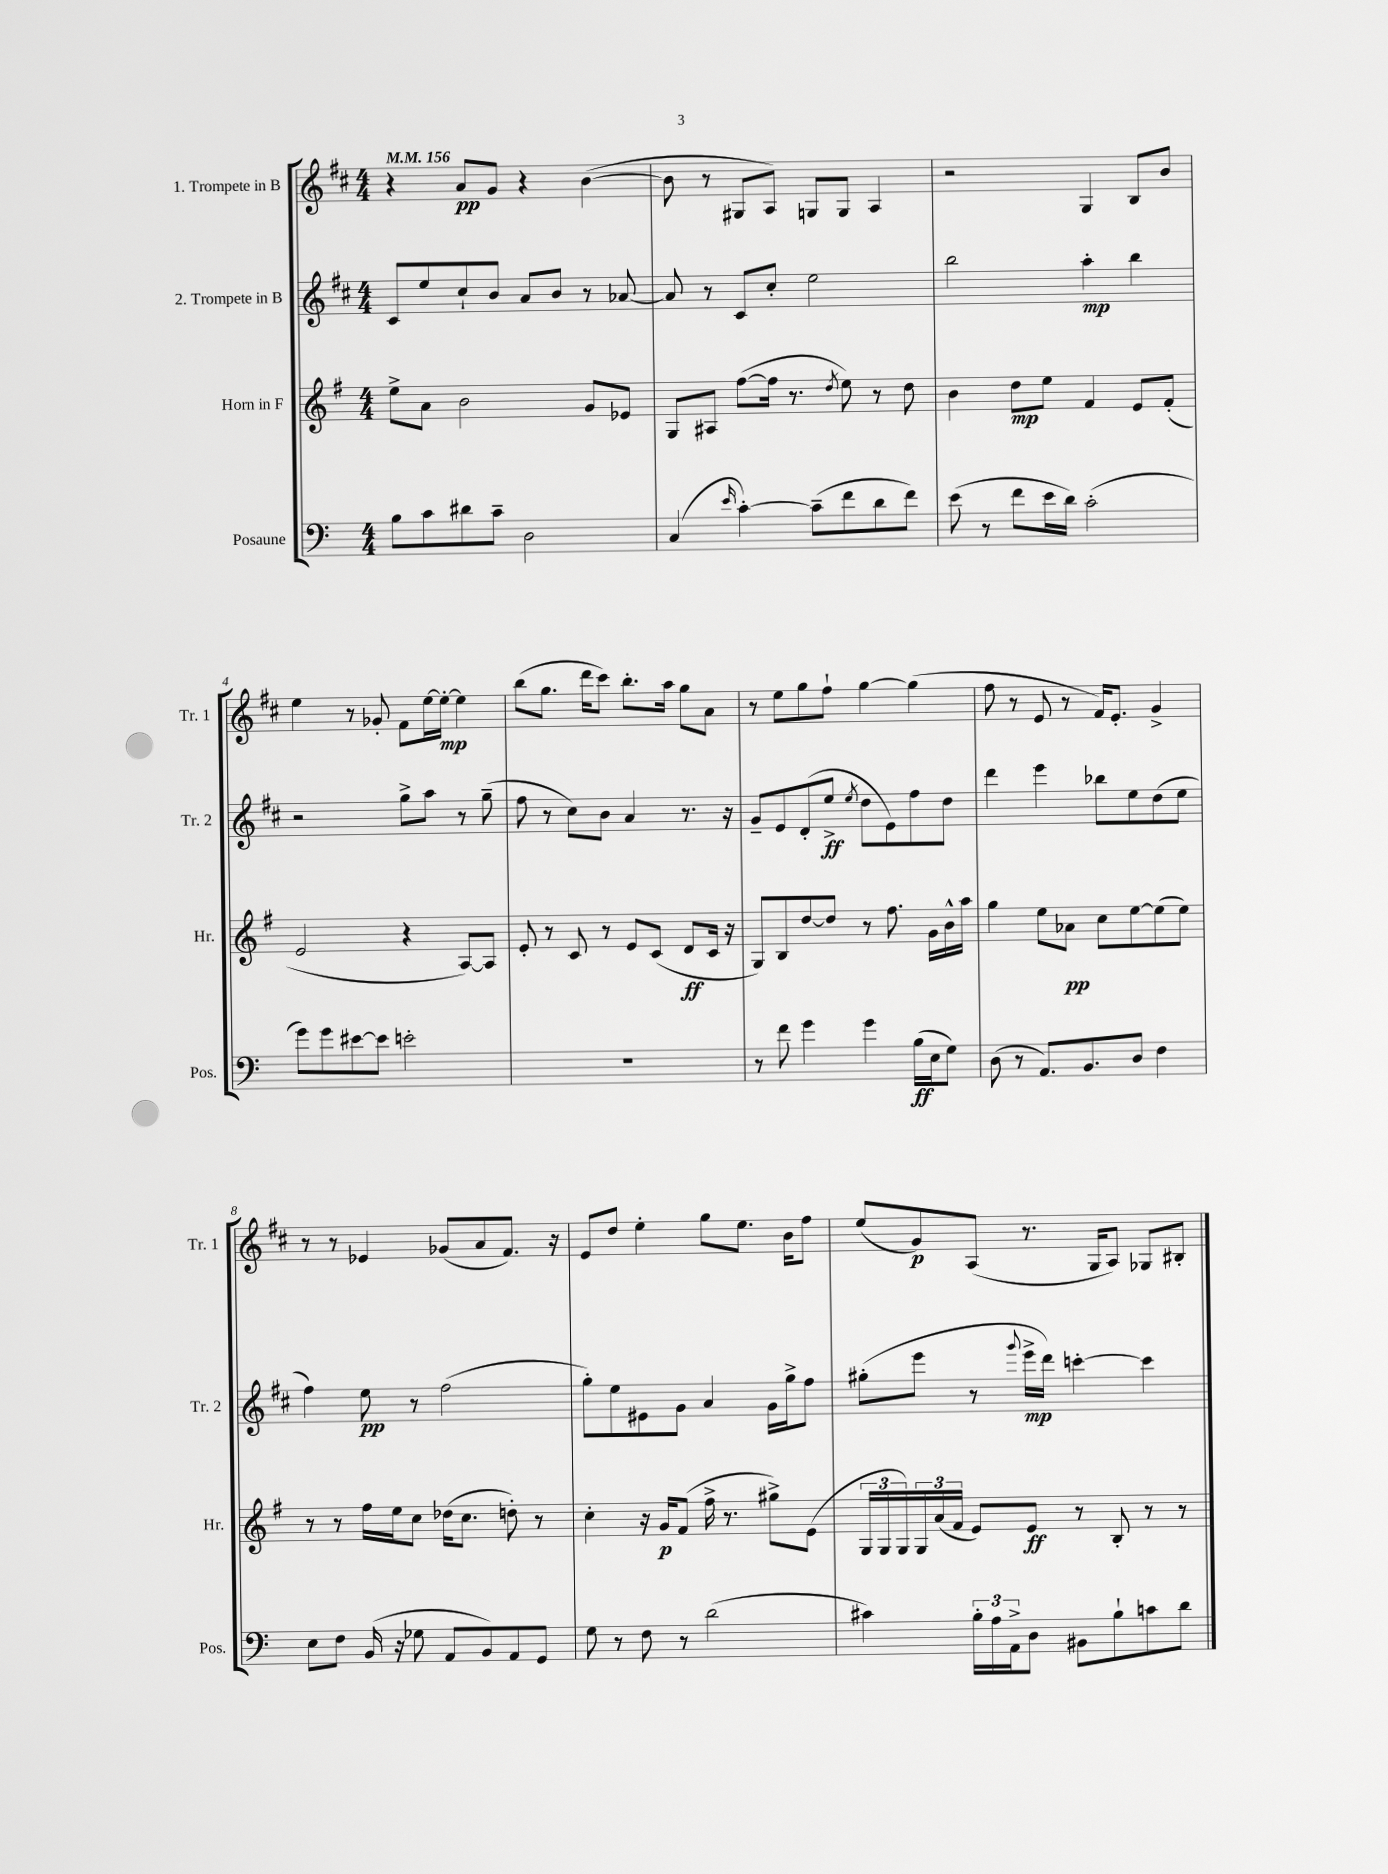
<<
\new StaffGroup <<
\new Staff = "s0" \with { instrumentName = "1. Trompete in B" shortInstrumentName = "Tr. 1" } {
    \clef treble \key d \major \numericTimeSignature \time 4/4 \tempo 4 = 156
    r4 a'8\pp g'8 r4 b'4~( |
    b'8 r8 gis8 a8) g8 g8 a4 |
    r2 g4 b8 b'8 |
    e''4 r8 ges'8-. fis'8 e''16~ e''16~-.\mp e''4 |
    b''8( g''8. d'''16 cis'''8) b''8.-. a''16 g''8 a'8 |
    r8 e''8 g''8 fis''8-! g''4~ g''4( |
    fis''8 r8 e'8 r8 fis'16) e'8.-. g'4-> |
    r8 r8 ees'4 ges'8( a'8 fis'8.) r16 |
    e'8 d''8 e''4-. g''8 e''8. b'16 fis''8 |
    e''8( g'8\p) a8( r8. g16 a8) ges8 bis8-. \bar "|." |
}
\new Staff = "s1" \with { instrumentName = "2. Trompete in B" shortInstrumentName = "Tr. 2" } {
    \clef treble \key d \major \numericTimeSignature \time 4/4
    cis'8 e''8 cis''8-! b'8 a'8 b'8 r8 aes'8~ |
    aes'8 r8 cis'8 cis''8-. e''2 |
    b''2 a''4-.\mp b''4 |
    r2 g''8-> a''8 r8 g''8--( |
    fis''8 r8 cis''8) b'8 a'4 r8. r16 |
    g'8-- e'8 d'8-.( e''8->\ff \acciaccatura { e''8 } d''8 e'8) fis''8 d''8 |
    d'''4 e'''4 bes''8 e''8 d''8( e''8 |
    fis''4) e''8\pp r8 fis''2( |
    g''8-.) e''8 eis'8 g'8 a'4 g'16 g''16-> fis''8 |
    gis''8-.( e'''8 r8 \appoggiatura { g'''8 } e'''16->\mp d'''16) c'''4~-. c'''4 \bar "|." |
}
\new Staff = "s2" \with { instrumentName = "Horn in F" shortInstrumentName = "Hr." } {
    \clef treble \key g \major \numericTimeSignature \time 4/4
    e''8-> a'8 b'2 g'8 ees'8 |
    g8 ais8 fis''8~( fis''16 r8. \acciaccatura { d''8 } e''8) r8 d''8 |
    b'4 d''8\mp e''8 fis'4 e'8 fis'8-.( |
    e'2 r4 a8~) a8 |
    e'8-. r8 c'8 r8 e'8 c'8( d'8\ff c'16 r16 |
    g8) b8 d''8~ d''8 r8 fis''8. g'16 b'16-^ a''16 |
    g''4 e''8 aes'8\pp c''8 e''8~ e''8( e''8) |
    r8 r8 fis''16 e''16 c''8 des''16( c''8. d''8-.) r8 |
    c''4-. r16 g'16\p fis'8( fis''16-> r8. gis''8->) e'8( |
    \tuplet 3/2 { g16 g16 g16) } \tuplet 3/2 { g16 a'16( fis'16 } e'8) e'8\ff r8 b8-. r8 r8 \bar "|." |
}
\new Staff = "s3" \with { instrumentName = "Posaune" shortInstrumentName = "Pos." } {
    \clef bass \key c \major \numericTimeSignature \time 4/4
    b8 c'8 dis'8 c'8-- d2 |
    c4( \grace { e'16 } c'4~-.) c'8--( f'8 d'8 f'8) |
    e'8( r8 f'8 e'16 d'16) c'2-.( |
    g'8) g'8 eis'8~ eis'8 e'2-. |
    R1 |
    r8 f'8 g'4 g'4 b16\ff( e16 g8) |
    d8( r8 a,8.) b,8. d8 f4 |
    e8 f8 b,16( r16 ges8 a,8 b,8) a,8 g,8 |
    g8 r8 f8 r8 d'2( |
    cis'4) \tuplet 3/2 { b16-. a16 a,16-> } d8 bis,8 b8-! c'8 d'8 \bar "|." |
}
>>
>>
